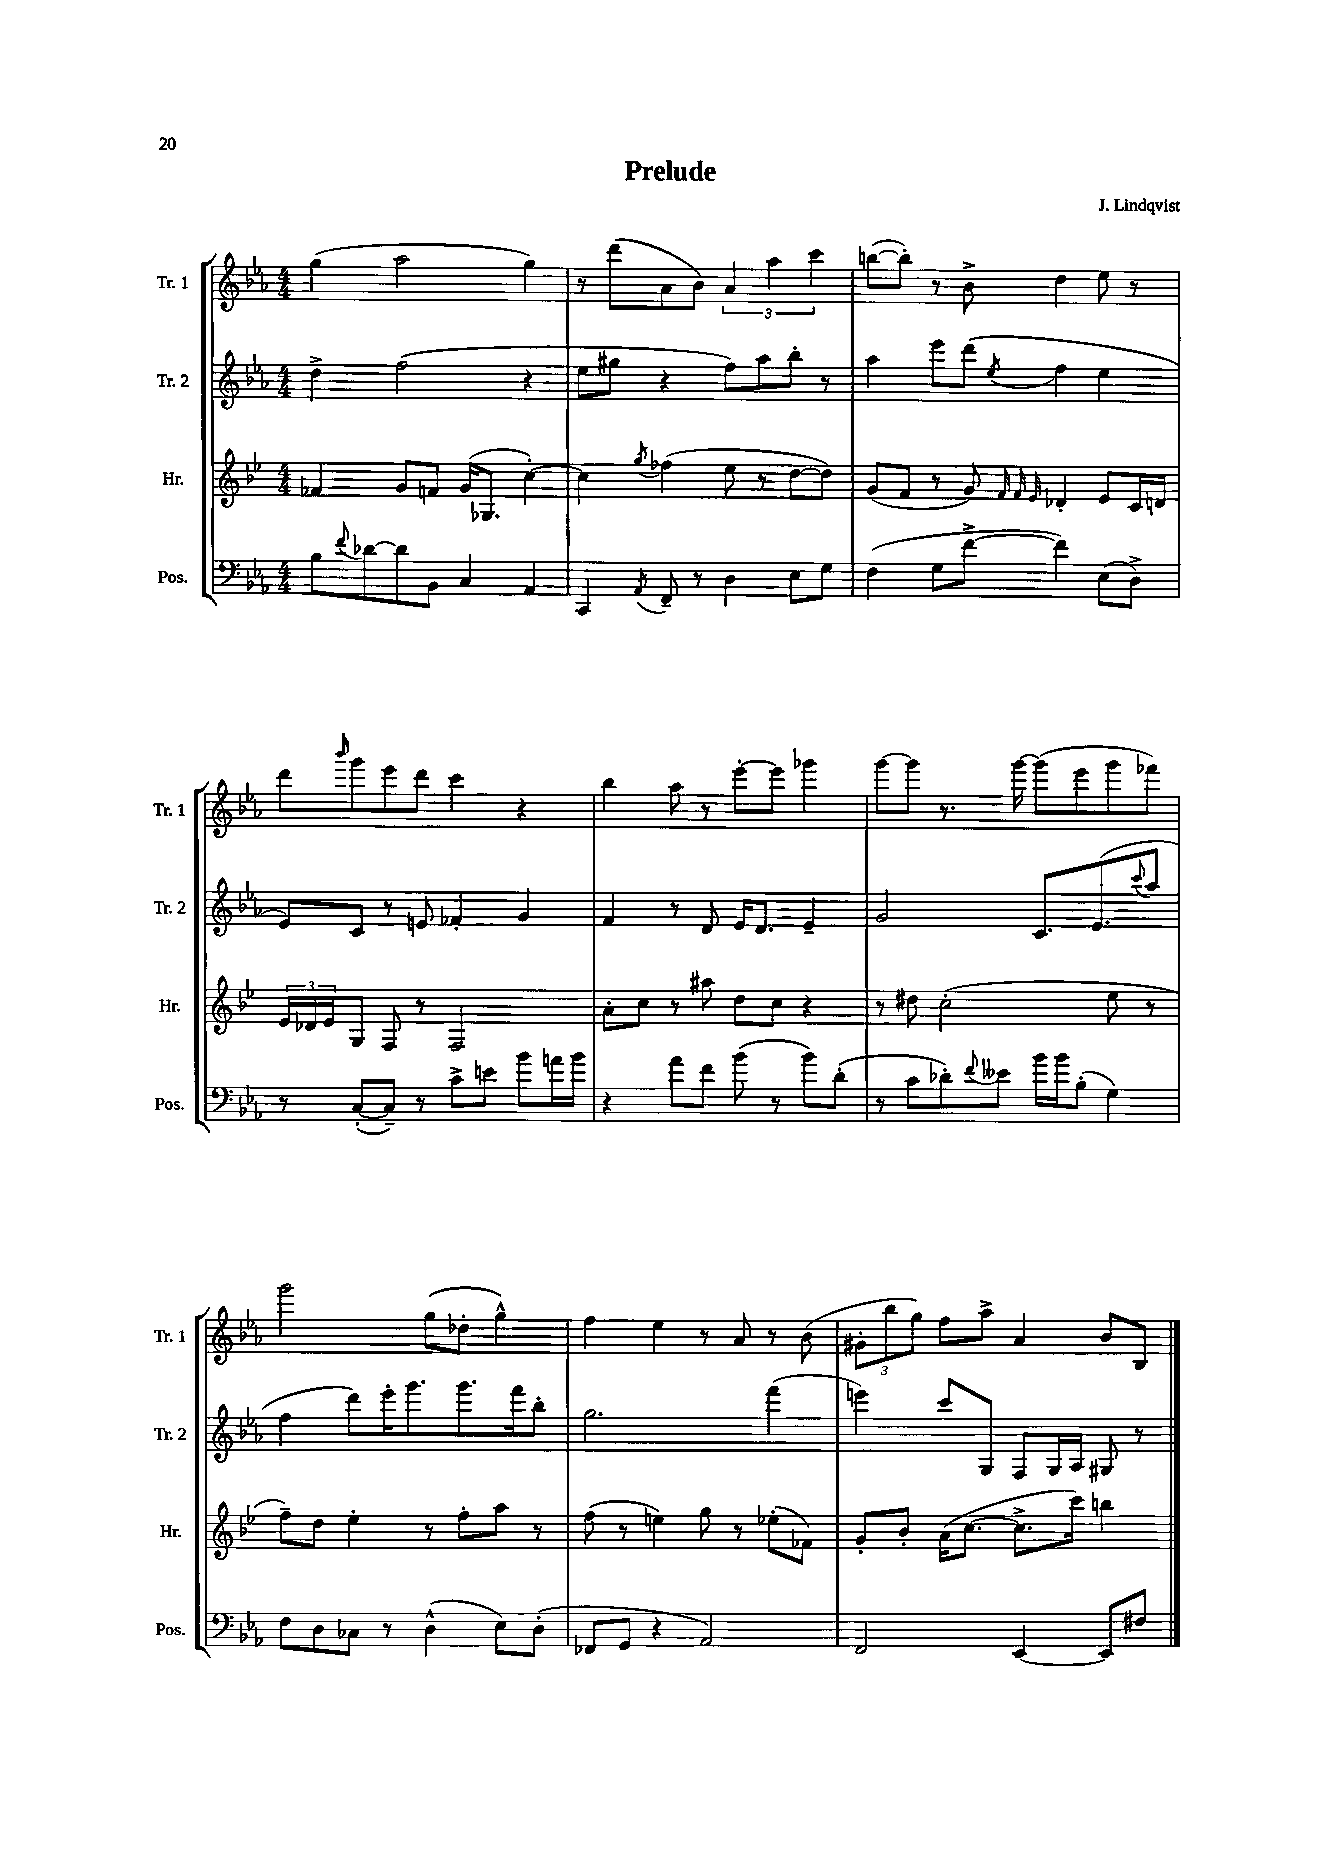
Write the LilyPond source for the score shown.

\header { title = "Prelude" composer = "J. Lindqvist" }
<<
\new StaffGroup <<
\new Staff = "s0" \with { instrumentName = "Tr. 1" shortInstrumentName = "Tr. 1" } {
    \clef treble \key ees \major \numericTimeSignature \time 4/4
    g''4( aes''2 g''4) |
    r8 d'''8( aes'8 bes'8) \tuplet 3/2 { aes'4 aes''4 c'''4 } |
    b''8~( b''8-.) r8 bes'8-> d''4 ees''8 r8 |
    d'''8 \grace { bes'''16 } g'''8 ees'''8 d'''8 c'''4 r4 |
    bes''4 aes''8 r8 ees'''8~-. ees'''8 ges'''4 |
    g'''8~ g'''8 r8. g'''16~ g'''8( ees'''8 g'''8 fes'''8) |
    g'''2 g''8( des''8-. g''4-^) |
    f''4 ees''4 r8 aes'8 r8 bes'8( |
    \tuplet 3/2 { gis'8-. bes''8 g''8) } f''8 aes''8-> aes'4 bes'8 bes8 \bar "|." |
}
\new Staff = "s1" \with { instrumentName = "Tr. 2" shortInstrumentName = "Tr. 2" } {
    \clef treble \key ees \major \numericTimeSignature \time 4/4
    d''4-> f''2( r4 |
    ees''8 gis''8 r4 f''8) aes''8 bes''8-. r8 |
    aes''4 ees'''8 d'''8( \acciaccatura { ees''8 } f''4 ees''4 |
    ees'8) c'8 r8 e'8 fes'4-. g'4 |
    f'4 r8 d'8 ees'16 d'8. ees'4-- |
    g'2 c'8. ees'8.( \appoggiatura { c'''8 } aes''8 |
    f''4 d'''8) ees'''16-. g'''8. g'''8. f'''16 bes''8-. |
    g''2. f'''4( |
    e'''4) c'''8 g8 f8 g16 aes16 gis8 r8 \bar "|." |
}
\new Staff = "s2" \with { instrumentName = "Hr." shortInstrumentName = "Hr." } {
    \clef treble \key bes \major \numericTimeSignature \time 4/4
    fes'4 g'8 f'8 g'16( ges8. c''4~-.) |
    c''4 \acciaccatura { g''8 } fes''4( ees''8 r8 d''8~ d''8) |
    g'8( f'8 r8 g'8) \grace { f'32 f'32 ees'32 } des'4-. ees'8 c'16 d'16 |
    \tuplet 3/2 { ees'16 des'16 ees'16 } g8 f8 r8 f2 |
    a'8-. c''8 r8 ais''8 d''8 c''8 r4 |
    r8 dis''8 c''2-.( ees''8 r8 |
    f''8--) d''8 ees''4-. r8 f''8-. a''8 r8 |
    f''8( r8 e''4) g''8 r8 ees''8-.( fes'8) |
    g'8-. bes'8-. a'16( c''8.~ c''8.-> c'''16) b''4 \bar "|." |
}
\new Staff = "s3" \with { instrumentName = "Pos." shortInstrumentName = "Pos." } {
    \clef bass \key ees \major \numericTimeSignature \time 4/4
    bes8 \appoggiatura { f'8 } des'8~ des'8 bes,8 c4 aes,4 |
    c,4 \acciaccatura { aes,8 } f,8-- r8 d4 ees8 g8 |
    f4( g8 f'8~-> f'4) ees8( d8->) |
    r8 c8~-.( c8--) r8 c'8-> e'8 bes'8 a'16 bes'16 |
    r4 aes'8 f'8 bes'8( r8 bes'8) d'8-.( |
    r8 c'8 des'8-.) \appoggiatura { f'8 } eeses'8 bes'16 bes'16 bes8-.( g4) |
    f8 d8 ces8 r8 d4-^( ees8) d8-.( |
    fes,8 g,8 r4 aes,2) |
    f,2 ees,4~ ees,8 fis8 \bar "|." |
}
>>
>>
\layout { \context { \Score \remove "Bar_number_engraver" } }
